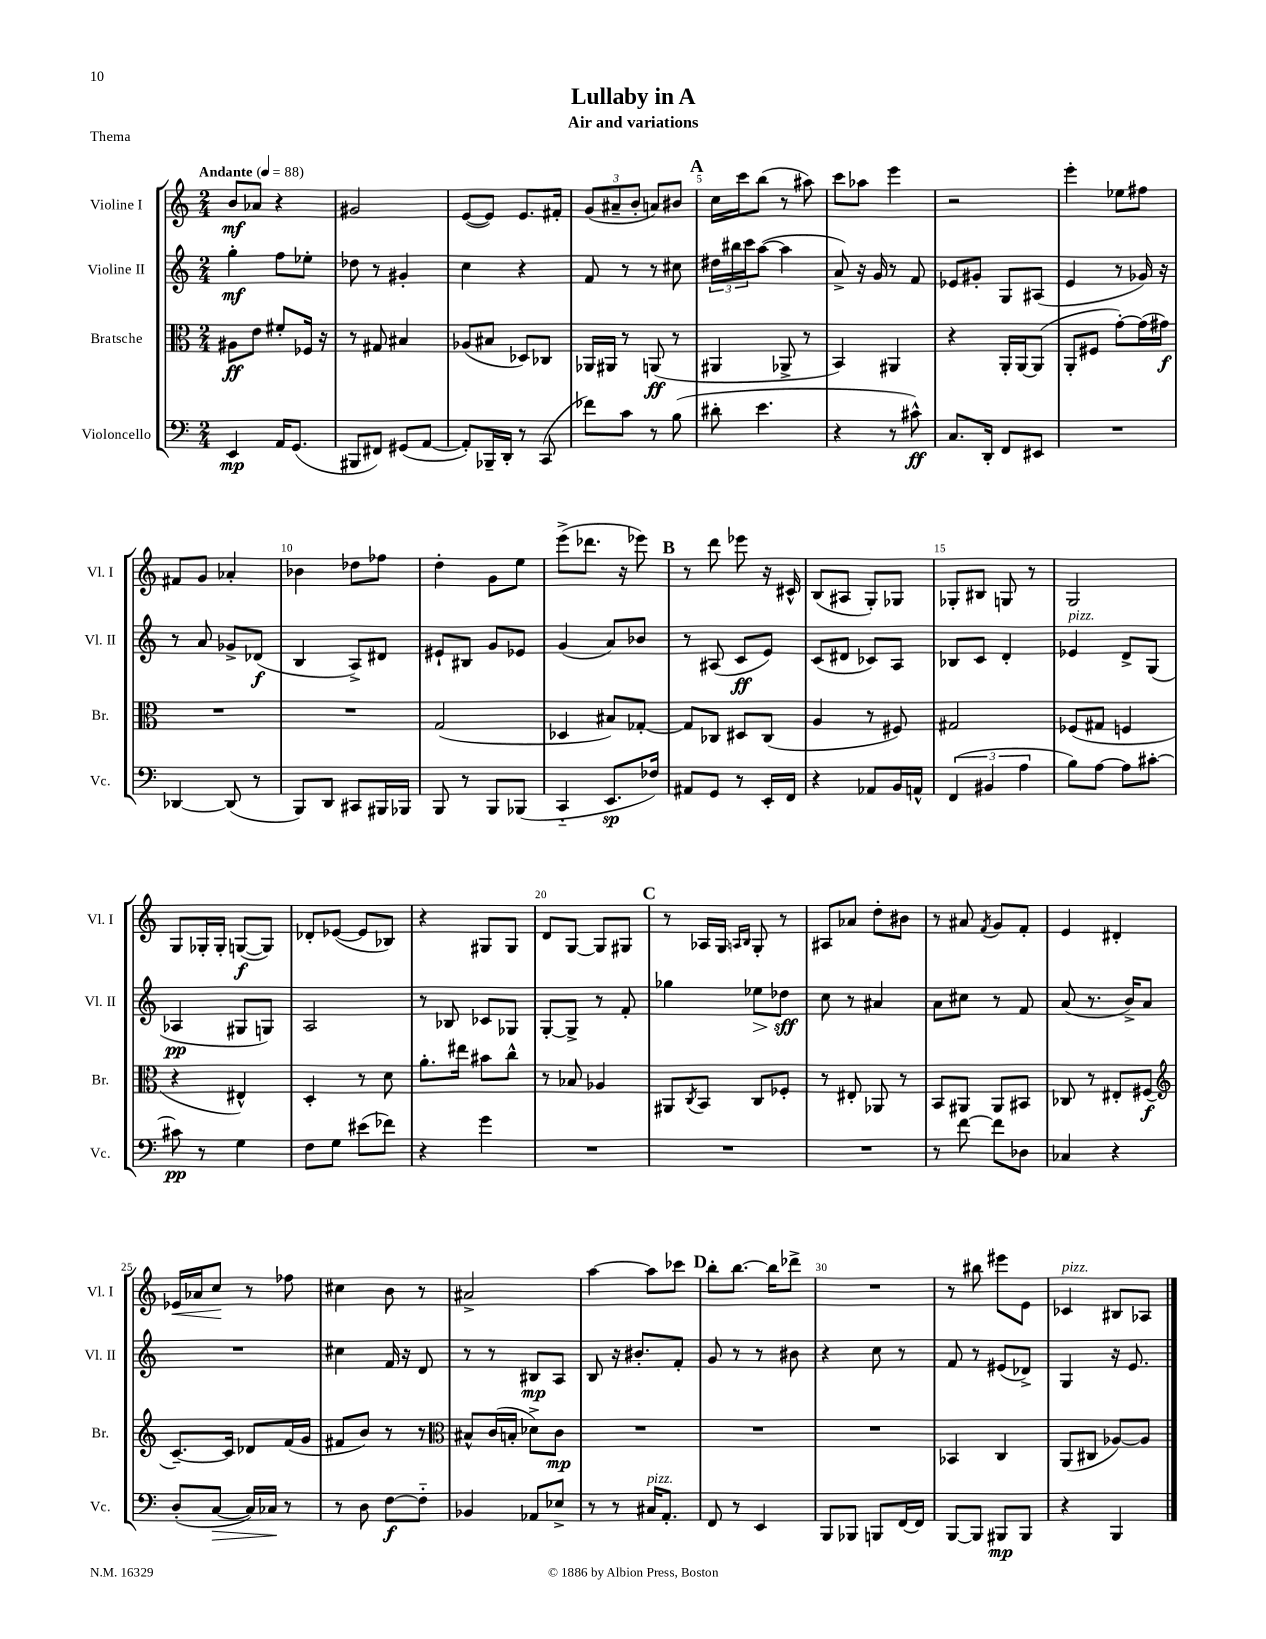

**kern	**dynam	**kern	**dynam	**kern	**dynam	**kern	**dynam
*part4	*part4	*part3	*part3	*part2	*part2	*part1	*part1
*staff4	*staff4	*staff3	*staff3	*staff2	*staff2	*staff1	*staff1
*I"Violoncello	*	*I"Bratsche	*	*I"Violine II	*	*I"Violine I	*
*I'Vc.	*	*I'Br.	*	*I'Vl. II	*	*I'Vl. I	*
*clefF4	*	*clefC3	*	*clefG2	*	*clefG2	*
*k[]	*	*k[]	*	*k[]	*	*k[]	*
*M2/4	*	*M2/4	*	*M2/4	*	*M2/4	*
*MM88	*	*MM88	*	*MM88	*	*MM88	*
=1	=1	=1	=1	=1	=1	=1	=1
!	!	!	!	!	!	!LO:TX:a:B:t=Andante	!
4EE/	mp	8A#X\L	ff	4gg'\	mf	8b/L	mf
.	.	8e\J	.	.	.	8a-X/J	.
16AA/KL	.	8f#X'/L	.	8ff\L	.	4r	.
(8.GG/J	.	.	.	.	.	.	.
.	.	16F-X/Jk	.	8ee-X'\J	.	.	.
.	.	16r	.	.	.	.	.
=2	=2	=2	=2	=2	=2	=2	=2
8BBB#X/L	.	8r	.	8dd-X\	.	2g#X/	.
8FF#X/J)	.	8G#X/	.	8r	.	.	.
(8GG#X/L	.	4B#X/	.	4g#X'/	.	.	.
[8AA/J	.	.	.	.	.	.	.
=3	=3	=3	=3	=3	=3	=3	=3
8AA'/L])	.	(8A-X/L	.	4cc\	.	([8e/L	.
16BBB-X~/L	.	8B#X/J	.	.	.	8e/J])	.
16DD'/JJ	.	.	.	.	.	.	.
8r	.	8D-X/L)	.	4r	.	8.e/L	.
(8CC/	.	8C-X/J	.	.	.	.	.
.	.	.	.	.	.	16f#X'/Jk	.
=4	=4	=4	=4	=4	=4	=4	=4
8f-X\L)	.	16AA-X/LL	.	8f/	.	(12g/L	.
.	.	16AA#X/JJ	.	.	.	.	.
.	.	.	.	.	.	12a#X~/	.
8c\J	.	8r	.	8r	.	.	.
.	.	.	.	.	.	12b'/J	.
8r	.	(8AAn/	ff	8r	.	8an/L)	.
(8B\	.	8r	.	8cc#X\	.	8b#X/J	.
!!LO:REH:place=s1:t=A
=5	=5	=5	=5	=5	=5	=5	=5
8d#X'\	.	4AA#X/	.	24dd#X\LL	.	16cc\LL	.
.	.	.	.	24bb#X\	.	.	.
.	.	.	.	.	.	16ccc\J	.
.	.	.	.	24ccc\J	.	.	.
4.e\	.	.	.	([8aa\J	.	(8bb\J	.
.	.	8AA-X^/	.	4aa\]	.	8r	.
.	.	8r	.	.	.	8aa#X\)	.
=6	=6	=6	=6	=6	=6	=6	=6
4r	.	4BB/)	.	8a^/)	.	8ccc\L	.
.	.	.	.	16r	.	8aa-X\J	.
.	.	.	.	16g/	.	.	.
8r	.	4AA#X/	.	8r	.	4eee\	.
8c#X^^\)	ff	.	.	8f/	.	.	.
=7	=7	=7	=7	=7	=7	=7	=7
8.C/L	.	4r	.	8e-X/L	.	2r	.
.	.	.	.	8g#X'/J	.	.	.
16DD'/Jk	.	.	.	.	.	.	.
8FF/L	.	16AA'/LL	.	8G/L	.	.	.
.	.	[16AA/J	.	.	.	.	.
8EE#X/J	.	(8AA/J]	.	(8A#X/J	.	.	.
=8	=8	=8	=8	=8	=8	=8	=8
2r	.	8AA'/L	.	4e/	.	4eee'\	.
.	.	8F#X/J	.	.	.	.	.
.	.	[8g'\L)	.	8r	.	8ee-X\L	.
.	.	(16g\L]	.	16g-X/)	.	8ff#X\J	.
.	.	16g#X\JJ)	f	16r	.	.	.
!!LO:LB:g=z
=9	=9	=9	=9	=9	=9	=9	=9
[4DD-X/	.	2r	.	8r	.	8f#X/L	.
.	.	.	.	8a/	.	8g/J	.
(8DD-/]	.	.	.	8g-X^/L	.	4a-X'/	.
8r	.	.	.	(8d-X/J	f	.	.
=10	=10	=10	=10	=10	=10	=10	=10
8BBB/L)	.	2r	.	4B/	.	4b-X\	.
8DD/J	.	.	.	.	.	.	.
8CC#X/L	.	.	.	8A^/L)	.	8dd-X\L	.
16BBB#X/L	.	.	.	8d#X/J	.	8ff-X\J	.
16BBB-X/JJ	.	.	.	.	.	.	.
=11	=11	=11	=11	=11	=11	=11	=11
8BBB/	.	(2G/	.	8e#X`/L	.	4dd'\	.
8r	.	.	.	8B#X/J	.	.	.
8BBB/L	.	.	.	8g/L	.	8g\L	.
(8BBB-X/J	.	.	.	8e-X/J	.	8ee\J	.
=12	=12	=12	=12	=12	=12	=12	=12
4CC/	.	4D-X/	.	(4g/	.	(8eee^\L	.
.	.	.	.	.	.	8.ddd-X\J	.
8.EE/L	sp	8B#X/L)	.	8a/L)	.	.	.
.	.	.	.	.	.	16r	.
.	.	[8G-X'/J	.	8b-X/J	.	8eee-X\)	.
16F-X/Jk)	.	.	.	.	.	.	.
!!LO:REH:place=s1:t=B
=13	=13	=13	=13	=13	=13	=13	=13
8AA#X/L	.	8G-/L]	.	8r	.	8r	.
8GG/J	.	8C-X/J	.	(8A#X/	.	8ddd\	.
8r	.	8D#X/L	.	8c/L	ff	8eee-X\	.
16EE'/LL	.	(8C-/J	.	8e/J)	.	16r	.
16FF/JJ	.	.	.	.	.	16c#X^^/	.
=14	=14	=14	=14	=14	=14	=14	=14
4r	.	4A/	.	(8c/L	.	(8B/L	.
.	.	.	.	8d#X/J	.	8A#X/J	.
8AA-X/L	.	8r	.	8c-X/L)	.	8G'/L)	.
16BB/L	.	8F#X/)	.	8A/J	.	8G-X/J	.
16AAn^^/JJ	.	.	.	.	.	.	.
=15	=15	=15	=15	=15	=15	=15	=15
(6FF/	.	2G#X/	.	8B-X/L	.	8G-X'/L	.
.	.	.	.	8c/J	.	8B#X/J	.
6BB#X/	.	.	.	.	.	.	.
.	.	.	.	4d'/	.	8Gn/	.
6A\	.	.	.	.	.	.	.
.	.	.	.	.	.	8r	.
=16	=16	=16	=16	=16	=16	=16	=16
!	!	!	!	!LO:TX:a:i:t=pizz.	!	!	!
8B\L)	.	(8F-X/L	.	4e-X/	.	2G/	.
[8A\J	.	8G#X/J	.	.	.	.	.
8A\L]	.	4Fn/	.	8d^/L	.	.	.
[8c#X'\J	.	.	.	(8G/J	.	.	.
!!LO:LB:g=z
=17	=17	=17	=17	=17	=17	=17	=17
8c#X\]	pp	4r	.	4A-X/	pp	8G/L	.
8r	.	.	.	.	.	16G-X'/L	.
.	.	.	.	.	.	16G-'/JJ	.
4G\	.	4E#X^^/)	.	8G#X/L	.	([8Gn/L	f
.	.	.	.	8Gn/J)	.	8G/J])	.
=18	=18	=18	=18	=18	=18	=18	=18
8F\L	.	4D'/	.	2A/	.	8d-X'/L	.
8G\J	.	.	.	.	.	([8e-X/J	.
(8e#X\L	.	8r	.	.	.	8e-/L]	.
8f-X\J)	.	8d\	.	.	.	8B-X/J)	.
=19	=19	=19	=19	=19	=19	=19	=19
4r	.	8.a'\L	.	8r	.	4r	.
.	.	.	.	8B-X/	.	.	.
.	.	16ee#X\Jk	.	.	.	.	.
4g\	.	8b#X\L	.	8c-X/L	.	8G#X/L	.
.	.	8cc^^\J	.	8G-X/J	.	8G#/J	.
=20	=20	=20	=20	=20	=20	=20	=20
2r	.	8r	.	[8G'/L	.	8d/L	.
.	.	8B-X/	.	8G^/J]	.	[8G/J	.
.	.	4A-X/	.	8r	.	8G/L]	.
.	.	.	.	8f'/	.	8G#X/J	.
!!LO:REH:place=s1:t=C
=21	=21	=21	=21	=21	=21	=21	=21
2r	.	8AA#X/L	.	4gg-X\	.	8r	.
.	.	8qC/	.	.	.	.	.
.	.	8BB/J	.	.	.	16A-X/LL	.
.	.	.	.	.	.	16G/JJ	.
.	.	.	.	.	.	16qqAn/LL	.
.	.	.	.	.	.	16qqB/JJ	.
!	!	!	!	!	!LO:HP:b	!	!
.	.	8C/L	.	8ee-X\L	>	8G'/	.
.	.	8F-X'/J	.	8dd-X\J	sff	8r	.
.	.	.	.	.	]	.	.
=22	=22	=22	=22	=22	=22	=22	=22
2r	.	8r	.	8cc\	.	8A#X/L	.
.	.	8E#X'/	.	8r	.	8a-X/J	.
.	.	8AA-X/	.	4a#X/	.	8dd'\L	.
.	.	8r	.	.	.	8b#X\J	.
=23	=23	=23	=23	=23	=23	=23	=23
8r	.	8BB/L	.	8a\L	.	8r	.
[8f\	.	8AA#X/J	.	8cc#X\J	.	8a#X/	.
.	.	.	.	.	.	8qf/	.
8f\L]	.	8AA#/L	.	8r	.	8g/L	.
8D-X\J	.	8BB#X/J	.	8f/	.	8f'/J	.
=24	=24	=24	=24	=24	=24	=24	=24
4C-X/	.	8C-X/	.	(8a/	.	4e/	.
.	.	8r	.	8.r	.	.	.
4r	.	8E#X'/L	.	.	.	4d#X'/	.
.	.	.	.	16b^/KL)	.	.	.
.	.	(8F#X/J	f	8a/J	.	.	.
!!LO:LB:g=z
=25	=25	=25	=25	=25	=25	=25	=25
*	*	*clefG2	*	*	*	*	*
!	!	!	!	!	!	!	!LO:HP:b
(8D'/L	.	[8.c~/L)	.	2r	.	16e-X/LL	<
.	.	.	.	.	.	16a-X/J	.
!	!LO:HP:b	!	!	!	!	!	!
[8C/J	>	.	.	.	.	8cc/J	.
.	.	16c/Jk]	.	.	.	.	.
16C/LL])	.	8d-X/L	.	.	.	8r	[
16C-X/JJ	.	.	.	.	.	.	.
8r	]	(16f/L	.	.	.	8ff-X\	.
.	.	16g/JJ	.	.	.	.	.
=26	=26	=26	=26	=26	=26	=26	=26
8r	.	8f#X/L	.	4cc#X\	.	4cc#X\	.
8D\	.	8b/J)	.	.	.	.	.
[8F\L	f	8r	.	16f/	.	8b\	.
.	.	.	.	16r	.	.	.
8F\J]	.	8r	.	8d/	.	8r	.
=27	=27	=27	=27	=27	=27	=27	=27
*	*	*clefC3	*	*	*	*	*
4BB-X/	.	8B#X^^/L	.	8r	.	2a#X^/	.
.	.	(16c/L	.	8r	.	.	.
.	.	16Bn'/JJ	.	.	.	.	.
8AA-X/L	.	8d-X^\L)	.	8B#X/L	mp	.	.
8E-X^/J	.	8c\J	mp	8A/J	.	.	.
=28	=28	=28	=28	=28	=28	=28	=28
8r	.	2r	.	8B/	.	[4aa\	.
8r	.	.	.	16r	.	.	.
.	.	.	.	8.b#X'/L	.	.	.
!LO:TX:a:i:t=pizz.	!	!	!	!	!	!	!
16C#X/KL	.	.	.	.	.	8aa\L]	.
8.AA'/J	.	.	.	.	.	.	.
.	.	.	.	8f'/J	.	8ccc-X\J	.
!!LO:REH:place=s1:t=D
=29	=29	=29	=29	=29	=29	=29	=29
8FF/	.	2r	.	8g/	.	8bb'\L	.
8r	.	.	.	8r	.	[8.bb\J	.
4EE/	.	.	.	8r	.	.	.
.	.	.	.	.	.	16bb\KL]	.
.	.	.	.	8b#X\	.	8ddd-X^\J	.
=30	=30	=30	=30	=30	=30	=30	=30
8BBB/L	.	2r	.	4r	.	2r	.
8BBB-X/J	.	.	.	.	.	.	.
8BBBn/L	.	.	.	8cc\	.	.	.
[16FF/L	.	.	.	8r	.	.	.
16FF/JJ]	.	.	.	.	.	.	.
=31	=31	=31	=31	=31	=31	=31	=31
[8BBB/L	.	4BB-X/	.	8f/	.	8r	.
8BBB/J]	.	.	.	8r	.	8bb#X\	.
8BBB#X/L	mp	4C/	.	(8e#X/L	.	8eee#X\L	.
8BBB#/J	.	.	.	8d-X^/J)	.	8e\J	.
=32	=32	=32	=32	=32	=32	=32	=32
!	!	!	!	!	!	!LO:TX:a:i:t=pizz.	!
4r	.	(8AA/L	.	4G/	.	4c-X/	.
.	.	8C#X/J	.	.	.	.	.
4BBB/	.	[8A-X/L)	.	16r	.	8B#X/L	.
.	.	.	.	8.e/	.	.	.
.	.	8A-/J]	.	.	.	8A-X/J	.
==	==	==	==	==	==	==	==
*-	*-	*-	*-	*-	*-	*-	*-
